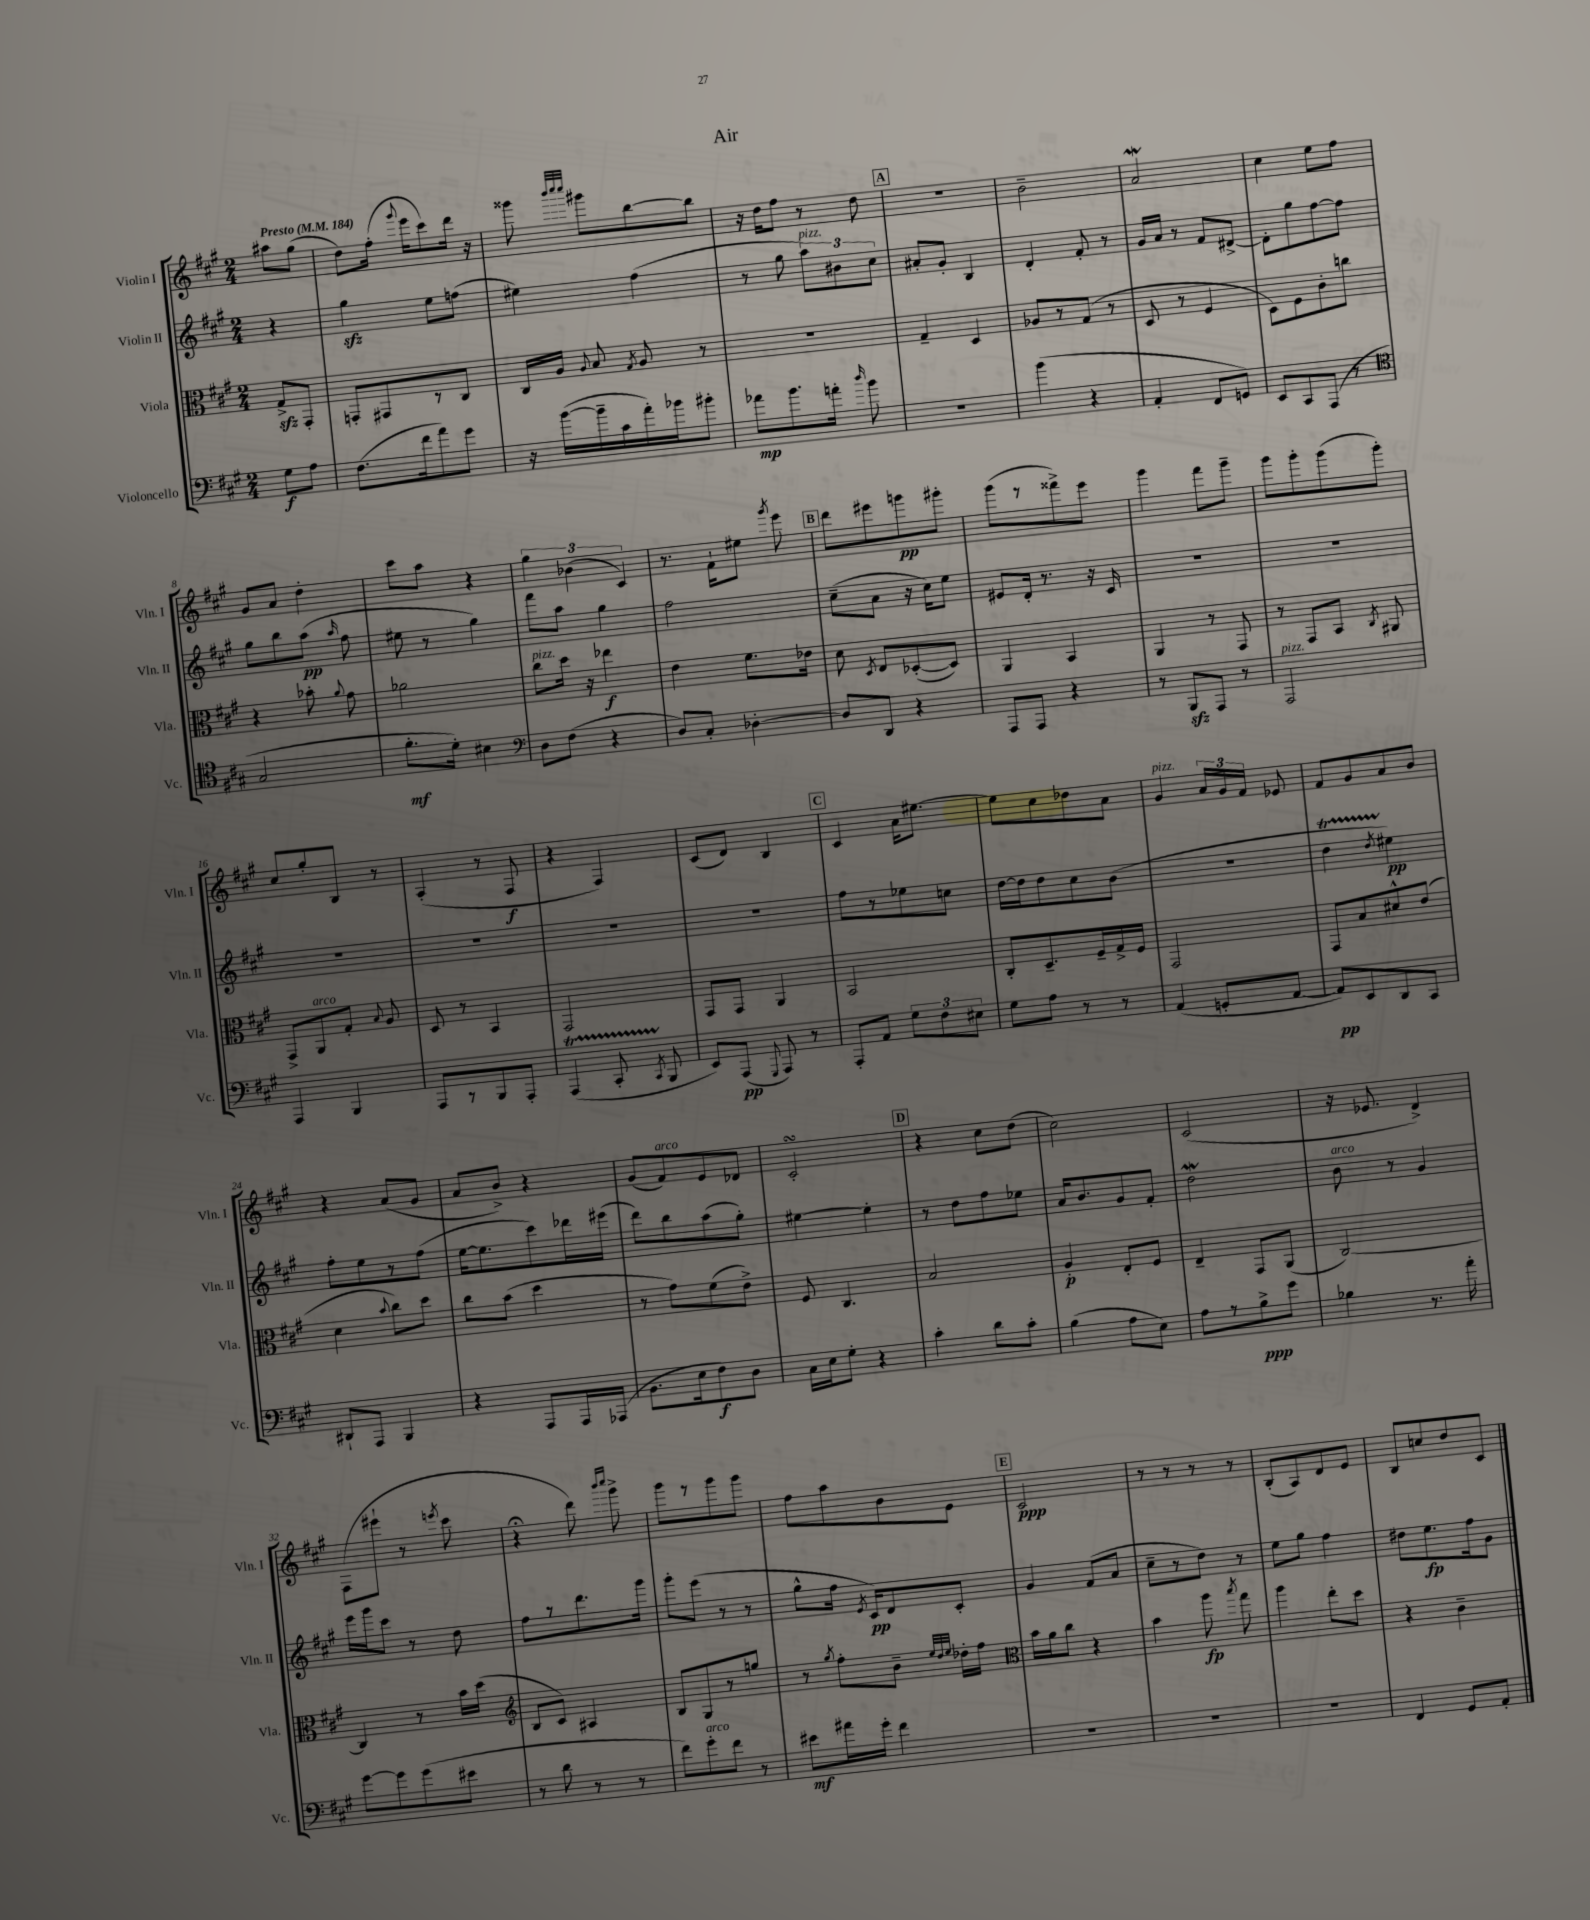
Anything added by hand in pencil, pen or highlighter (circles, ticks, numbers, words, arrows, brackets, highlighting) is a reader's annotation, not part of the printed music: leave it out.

**kern	**kern	**kern	**kern
*staff4	*staff3	*staff2	*staff1
*clefF4	*clefC3	*clefG2	*clefG2
*k[f#c#g#]	*k[f#c#g#]	*k[f#c#g#]	*k[f#c#g#]
*M2/4	*M2/4	*M2/4	*M2/4
*MM184	*MM184	*MM184	*MM184
8G#	8G#^	4r	8aa#
8A	8GG#'	.	(8gg#
=	=	=	=
(8.F#	8GG'	4gg#	8dd)
.	8GG#	.	(16ff#'
.	.	.	8qqggg#
16f#	.	.	16eee
8a)	8r	8ee	8ccc#)
8g#	8C#	(8ff	16ddd
.	.	.	16r
=	=	=	=
16r	16C#	4ee#)	8ggg##
([16b	16A	.	.
.	.	.	32qqbbb
.	.	.	32qqcccc#
.	8qqA	.	32qqcccc#
16b~]	8B	.	8ggg#
16c#	.	.	.
.	8qG#	.	.
16a')	8A	(4ff#	[8bb
16b-	.	.	.
8b#'	8r	.	8bb]
=	=	=	=
8a-	2r	8r	16r
.	.	.	16dd
8.b	.	8gg#	8ff#
.	.	12aa)	8r
16a'	.	.	.
.	.	12b#	.
16qqdd	.	.	.
8b	.	.	8dd
.	.	12cc#	.
=	=	=	=
2r	4G#~	8a#'	2r
.	.	8g#'	.
.	4D	4B	.
=	=	=	=
(4b	8A-	4d'	2b~
.	8r	.	.
4r	(8G#	8f#'	.
.	8r	8r	.
=	=	=	=
4AA'	8D	16g#	2a
.	.	16a	.
.	8r	8r	.
8FF#	4F#	8f#	.
8GG)	.	[8d#^	.
=	=	=	=
8EE	8D)	8d#']	4cc#
8CC#	8F#	8gg#	.
(8AAA	8c#'	[8ff#	8ee
8r	8cc	8ff#]	8ff#
=	=	=	=
*clefC4	*	*	*
2G#	4r	8gg#	8g#
.	.	8bb	8a
.	8b-'	(8aa	4dd'
.	8qqa	16qqaa	.
.	8g#	8ff#	.
=	=	=	=
8.f#'	2a-	8ee#	8ccc#
.	.	8r	8aa
16d')	.	.	.
4B#	.	4gg#)	4r
=	=	=	=
*clefF4	*	*	*
8D	8cc#	8fff#	6gg#
(8F#	16dd	8aa	.
.	.	.	(6b-
.	16r	.	.
4r	4ee-	4gg#	.
.	.	.	6c#)
=	=	=	=
8D)	4e	2ff#	8.r
8C#'	.	.	.
.	.	.	16f#`
[4D-'	8.f#	.	8ee#
.	.	.	8qggg#
.	.	.	8eee
.	16e-	.	.
=	=	=	=
8D-]	8d	(8cc#~	8ddd
.	8qD	.	.
8DD	8E	8a	8eee#
4r	([8D-'	16r	8ggg
.	.	16cc#)	.
.	8D-])	8ee	8ggg#'
=	=	=	=
8AAA	4AA	8e#	(8ggg#
8AAA	.	16d'	8r
.	.	8.r	.
4r	4BB	.	8fff##^)
.	.	16r	8eee
.	.	16c#	.
=	=	=	=
8r	4AA	2r	4ggg#
8BBB	.	.	.
8AAA	8r	.	8fff#
8r	8GG#	.	8ggg#~
=	=	=	=
2AAA	8r	2r	8ggg#
.	8GG#	.	8ggg#'
.	8BB	.	(8ggg#
.	8qC#	.	.
.	8AA#	.	8ggg#')
=	=	=	=
4AAA	8GG#^	2r	8cc#
.	8AA	.	8gg#'
4BBB	8G#'	.	8B
.	8qqB	.	.
.	8A	.	8r
=	=	=	=
8AAA	8D	2r	(4A'
8r	8r	.	.
8BBB	4BB	.	8r
8AAA'	.	.	8F#
=	=	=	=
(4AAA	2GG#	2r	4r
8CC#'	.	.	4F#)
8qCC#	.	.	.
8BBB	.	.	.
=	=	=	=
8EE)	8GG#	2r	(8c#
(8AAA	8GG#	.	8d)
8qqGGG#	.	.	.
8AAA)	4AA	.	4B
8r	.	.	.
=	=	=	=
8AAA'	2BB	8ff#	4c#
8AA	.	8r	.
12G#	.	8ee-	16a
.	.	.	[8.ee#
12F#	.	.	.
.	.	8cc	.
12E#	.	.	.
=	=	=	=
8G#	8C#'	[16dd	8ee#]
.	.	16dd]	.
8A	8.D~	8dd	8cc#
8r	.	8cc#	8dd-
.	16F#~	.	.
8r	16G#^	(8b	8a
.	16F#	.	.
=	=	=	=
(4AA	2GG#	2r	4g#
8GG'	.	.	24a
.	.	.	24g#
.	.	.	24f#
[8AA	.	.	8e-
=	=	=	=
8AA])	8GG#	4dd	8f#
8EE	8B	.	8g#
.	.	8qdd	.
8DD	8d#^^	4ee#)	8a
8CC#	(8e	.	8b
=	=	=	=
8DD#`	4d	8ff#'	4r
8AAA	.	8ee	.
.	8qqb	.	.
4BBB	8cc#)	8r	(8a
.	8dd	(8ff#	8g#
=	=	=	=
4r	8cc#	[16ee	8a
.	.	8.ee]	.
.	(8b	.	8b^)
8AAA	4dd	8ccc#)	4r
16AAA	.	16ddd-	.
(16AAA-	.	(16eee#	.
=	=	=	=
8.BB	8r	8ddd)	(8g#
.	8g#)	8bb	8f#)
16E	.	.	.
8F#)	(8f#	(8aa	8e
8D	8e^)	8gg#')	8d-
=	=	=	=
16C#	8F#	[4ee#	2c#'
16E	.	.	.
8G#'	4.C#	.	.
4r	.	4ee#']	.
=	=	=	=
4c#'	2B	8r	4r
.	.	8dd	.
8d	.	8ff#	8cc#
8c#'	.	8ee-	(8dd
=	=	=	=
(4B	4A'	16a	2cc#)
.	.	8.b	.
8A	8E'	8g#	.
8E)	8F#	8f#'	.
=	=	=	=
8A	4E~	2dd	(2c#
8r	.	.	.
8B^	8GG#	.	.
8g#	(8AA	.	.
=	=	=	=
4B-	[2C#)	8b	16r
.	.	.	8.e-
.	.	8r	.
8.r	.	4g#	4d^)
16a'	.	.	.
=	=	=	=
[8g#	4C#]	16eee	(8F#
.	.	16ggg#	.
8g#]	.	8ccc#	8eee#`
(8g#	8r	8r	8r
.	.	.	8qeee
8e#	16b	8dd	8ccc#
.	(16dd	.	.
=	=	=	=
*	*clefG2	*	*
8r	8B	8ff#	4r;
8d	8c#)	8r	.
8r	4A#	8.ddd	8ddd)
.	.	.	16qqbbb
.	.	.	16qqcccc#
8r	.	.	8ggg#^
.	.	16ggg#	.
=	=	=	=
8f#)	8B	8ggg#'	8ggg#
8g#'	8G#	(8eee	8r
8f#	8r	8r	8ggg#
8r	8gg	8r	8ggg#
=	=	=	=
8e#	8r	8gg#^^	8ff#
.	8qgg#	.	.
16a#	8ff#'	16ff#	8aa
.	.	8qe	.
16g#'	.	16c#)	.
4f#	8b~	8d	8b
.	32qqee	.	.
.	32qqdd	.	.
.	32qqee	.	.
.	16dd-'	8c#'	8e
.	16ff#	.	.
=	=	=	=
*	*clefC3	*	*
2r	16b	4g#	2c#
.	16a	.	.
.	8cc#	.	.
.	4r	(8f#	.
.	.	8a	.
=	=	=	=
2r	4b	8cc#~	8r
.	.	8r	8r
.	8aa	8dd)	8r
.	8qbb	.	.
.	8gg#	8r	8r
=	=	=	=
2r	4aa	8ee	(8B'
.	.	8gg#	8A)
.	8ee'	4ff#	8d
.	8dd	.	8e
=	=	=	=
4FF#	4r	8dd#	8B
.	.	8.ee	8cc
8GG#	4c#~	.	8dd
.	.	16ff#	.
8AA'	.	8g#	8c#
==	==	==	==
*-	*-	*-	*-
